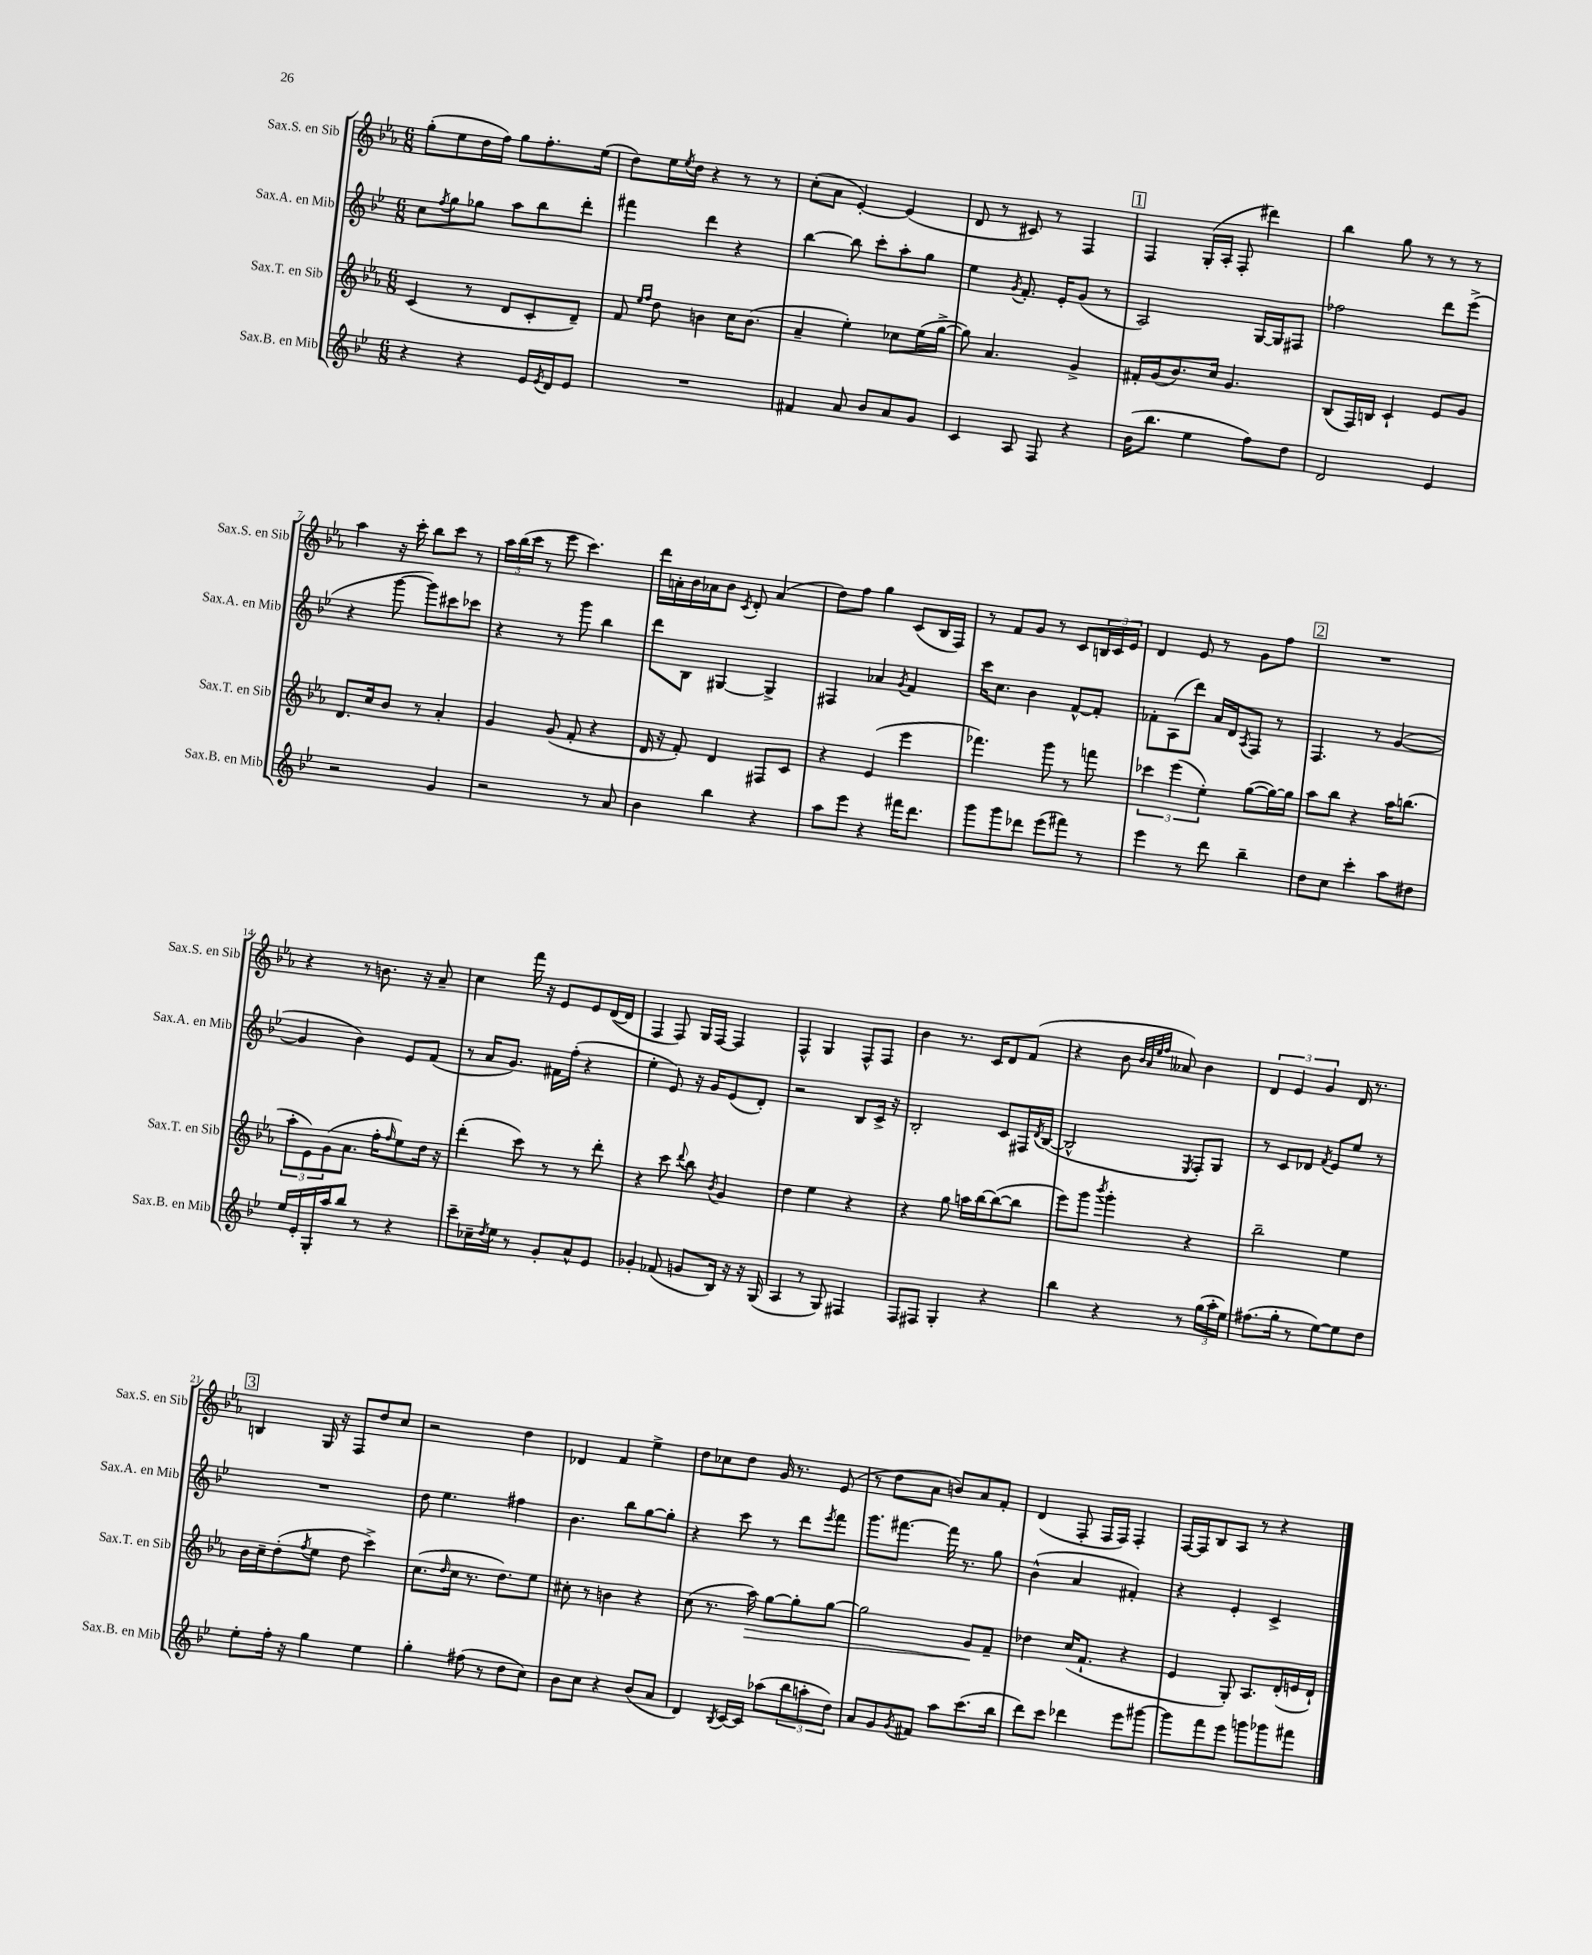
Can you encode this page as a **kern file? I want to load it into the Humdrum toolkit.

**kern	**kern	**dynam	**kern	**kern
*part4	*part3	*part3	*part2	*part1
*staff4	*staff3	*staff3	*staff2	*staff1
*I"Sax.B. en Mib	*I"Sax.T. en Sib	*	*I"Sax.A. en Mib	*I"Sax.S. en Sib
*I'Sax.B. en Mib	*I'Sax.T. en Sib	*	*I'Sax.A. en Mib	*I'Sax.S. en Sib
*clefG2	*clefG2	*	*clefG2	*clefG2
*k[b-e-]	*k[b-e-a-]	*	*k[b-e-]	*k[b-e-a-]
*M6/8	*M6/8	*	*M6/8	*M6/8
=1	=1	=1	=1	=1
4r	(4c/	.	8cc\L	(8gg'\L
.	.	.	8qff/	.
.	.	.	8gg\	8ee-\
4r	8r	.	8gg-X\J	16dd\L
.	.	.	.	16ff\JJ)
.	8d/L	.	8aa\L	8gg\L
16e-/LL	8c'/	.	8bb-\	8.ff'\
8qe-/	.	.	.	.
16d/J	.	.	.	.
8e-/J	8d~/J)	.	8ddd'\J	.
.	.	.	.	(16ee-\Jk
=2	=2	=2	=2	=2
2.r	8f/	.	4fff#X\	8dd\L)
.	16qqee-/LL	.	.	.
.	16qqff/JJ	.	.	.
.	8dd\	.	.	16ee-\L
.	.	.	.	8qee-/
.	.	.	.	16dd\JJ
.	4bn\	.	4ddd\	4r
.	16cc\KL	.	4r	8r
.	(8.b\J	.	.	.
.	.	.	.	8r
=3	=3	=3	=3	=3
4f#X/	4a-~/	.	[4bb-\	(8cc'\L
.	.	.	.	8a-\J
8a/	4ee-'\)	.	8bb-\]	[4e-'/)
8b-/L	.	.	8ccc'\L	.
8a/	8cc-X\L	.	8aa'\	(4e-/]
8g/J	(16ee-\L	.	8gg\J	.
.	[16gg^\JJ	.	.	.
=4	=4	=4	=4	=4
4c/	8gg\])	.	4ee-\	8d/
.	4.a-/	.	.	8r
.	.	.	8qg/	.
8A/	.	.	8.f'/	8c#X/)
8F/	.	.	.	8r
.	.	.	16e-'/KL	.
4r	4g^/	.	(8g/J	4F/
.	.	.	8r	.
!!LO:REH:place=s1:t=1
=5	=5	=5	=5	=5
(16b-\KL	16f#X'/LL	.	2A/)	4F/
8.bb-\J	(16g/J	.	.	.
.	8.b-/)	.	.	.
4ee-\	.	.	.	(16G'/LL
.	16cc/Jk	.	.	16A-'/JJ
.	4.g/	.	.	8F'/
8ff\L)	.	.	[16G/LL	4ddd#X\)
.	.	.	16G/J]	.
8dd\J	.	.	8F#X/J	.
=6	=6	=6	=6	=6
2d/	(8B-/L	.	2ff-X\	4bb-\
.	16F/L)	.	.	.
.	16Bn/JJ	.	.	.
.	4c`/	.	.	8gg\
.	.	.	.	8r
4e-/	8e-/L	.	8ddd\L	8r
.	8g/J	.	(8eee-^\J	8r
!!LO:LB:g=z
=7	=7	=7	=7	=7
2r	8.d/L	.	4r	4aa-\
.	16cc/k	.	.	.
.	8b-/J	.	[8ggg\	16r
.	.	.	.	16ccc'\
.	8r	.	8ggg\L])	8bb-\L
4g/	4a-'/	.	8ccc#X\	8ccc\J
.	.	.	8ccc-X\J	8r
=8	=8	=8	=8	=8
2r	4g/	.	4r	24aa-\LL
.	.	.	.	(24bb-\
.	.	.	.	24ccc\JJ
.	.	.	.	8r
.	(8g/	.	8r	8eee-\
.	8f'/	.	8ggg\	4.ccc\)
8r	4r	.	4bb-\	.
8a/	.	.	.	.
=9	=9	=9	=9	=9
4b-\	16d/	.	8ddd\L	16ddd\LL
.	16r	.	.	16an'\
.	8f'/)	.	8B-\J	16b-\
.	.	.	.	16a-X\J
4bb-\	4d/	.	[4G#X/	8b-\J
.	.	.	.	8qc/
.	.	.	.	8d'/
4r	8F#X/L	.	4G#^/]	(4a-/
.	8c/J	.	.	.
=10	=10	=10	=10	=10
8aa\L	4r	.	4F#X/	8dd\L)
8eee-\J	.	.	.	8ff\J
4r	(4e-/	.	4a-X/	4gg\
.	.	.	8qg/	.
16fff#X\KL	4eee-\	.	4f/	(8c/L
8.ddd\J	.	.	.	.
.	.	.	.	16B-/L
.	.	.	.	16F/JJ)
=11	=11	=11	=11	=11
8ggg\L	4.fff-X\)	.	16ccc\KL	8r
.	.	.	8.cc\J	.
8ggg\	.	.	.	8f/L
8ddd-X\J	.	.	4b-\	8g/J
(8eee-\L	8ggg\	.	.	8r
8fff#X\J)	8r	.	[8f^^/L	8c/L
8r	8fffn\	.	8f'/J]	24Bn/L
.	.	.	.	24c/
.	.	.	.	24e-/JJ
=12	=12	=12	=12	=12
4eee-\	6ccc-X\	.	8f-X'\L	4d/
.	.	.	(8A\	.
.	(6eee-\	.	.	.
8r	.	.	8ddd\J)	8e-/
.	6ee-'\)	.	.	.
8ddd\	.	.	16a/LL	8r
.	.	.	16d/J	.
.	.	.	8qA/	.
4bb-~\	([8gg\L	.	8F/J	8g\L
.	16gg\L_)	.	8r	8ff\J
.	16gg\JJ]	.	.	.
!!LO:REH:place=s1:t=2
=13	=13	=13	=13	=13
8dd\L	8aa-\L	.	4.F/	2.r
8cc\J	8bb-\J	.	.	.
4ccc'\	4r	.	.	.
.	.	.	8r	.
8aa\L	16aa-\KL	.	([4g/	.
.	(8.bbn\J	.	.	.
8dd#X\J	.	.	.	.
!!LO:LB:g=z
=14	=14	=14	=14	=14
16ee-/LL	12aa-'\L	.	4g/]	4r
16e-'/	.	.	.	.
.	12e-\)	.	.	.
16G'/	.	.	.	.
.	(12g\	.	.	.
16aa/J	.	.	.	.
8bb-/J	8.a-\J	.	4b-\)	8r
8r	.	.	.	8.bn\
.	16ff'\KL	.	.	.
.	16qqff/	.	.	.
4r	8ee-\)	.	8e-/L	.
.	.	.	.	16r
.	16dd\Jk	.	(8f/J	8a-~/
.	16r	.	.	.
=15	=15	=15	=15	=15
8ccc~\L	(4ddd'\	.	8r	4cc\
16cc-X~\L	.	.	16a/KL	.
8qdd/	.	.	.	.
16ee-\JJ	.	.	8.g/J)	.
8r	8ccc\)	.	.	16fff\
.	.	.	.	16r
8g'/L	8r	.	16f#X\LL	8e-/L
.	.	.	(16ff'\JJ	.
8a^^/	8r	.	4r	8e-/
8e-/J	8ddd'\	.	.	([16d/L
.	.	.	.	16d/JJ]
=16	=16	=16	=16	=16
4g-X'/	4r	.	4ee-'\	4F/
(8f-X/	8ccc\	.	8e-/)	8F/)
.	8qqddd/	.	.	.
8gn/L	8bb-\	.	16r	16G/LL
.	.	.	16g/KL	[16F/JJ
.	8qb-/	.	.	.
16B-/Jk)	4g/	.	(8e-/	4F/]
16r	.	.	.	.
16r	.	.	8d'/J)	.
(16G/	.	.	.	.
=17	=17	=17	=17	=17
4A/	4dd\	.	2r	4F^^/
8r	4ee-\	.	.	4G/
8G/)	.	.	.	.
4F#X/	4r	.	8B-/L	8F^^/L
.	.	.	16c^/Jk	8F/J
.	.	.	16r	.
=18	=18	=18	=18	=18
8F/L	4r	.	2B-'/	4b-\
8F#X/J	.	.	.	.
4G'/	8gg\	.	.	8.r
.	16aan\LL	.	.	.
.	[16bb-\J	.	.	16c/KL
4r	(8bb-\_	.	8c/L	8d/
.	8bb-\J]	.	16F#X/L	(8f/J
.	.	.	8qd/	.
.	.	.	([16B-/JJ	.
=19	=19	=19	=19	=19
4bb-\	8eee-\L)	.	2B-^^/]	4r
.	8ggg\J	.	.	.
.	8qbbb-/	.	.	.
4r	4ggg'\	.	.	8b-\
.	.	.	.	32qqb-/LLL
.	.	.	.	32qqa-/
.	.	.	.	32qqee-/
.	.	.	.	32qqff/JJJ
.	.	.	.	8a--X/)
.	.	.	8qE-/	.
8r	4r	.	8F'/L)	4b-\
(24gg\LL	.	.	8G/J	.
24aa'\	.	.	.	.
24ee-\JJ)	.	.	.	.
=20	=20	=20	=20	=20
(8.ff#X\L	2bb-~\	.	8r	6d/
.	.	.	8c/L	.
.	.	.	.	6e-/
16gg'\Jk	.	.	.	.
8r	.	.	8d-X/J	.
.	.	.	.	6g/
.	.	.	8qf/	.
[8ee-\L)	.	.	8e-/L	.
8ee-\]	4ee-\	.	8ee-/J	16d/
.	.	.	.	8.r
8dd\J	.	.	8r	.
!!LO:LB:g=z
!!LO:REH:place=s1:t=3
=21	=21	=21	=21	=21
8ee-'\L	16b-\LL	.	2.r	4Bn/
.	16cc~\J	.	.	.
16ff'\Jk	(8dd'\	.	.	.
16r	.	.	.	.
.	8qff/	.	.	.
4gg\	8ee-\J	.	.	16G/
.	.	.	.	16r
.	8dd\	.	.	8F/L
4ee-\	4ccc^\)	.	.	8dd/
.	.	.	.	8cc/J
=22	=22	=22	=22	=22
4gg'\	(8.cc\L	.	8dd\	2r
.	.	.	4.ee-\	.
.	16qqdd/	.	.	.
.	16cc\Jk	.	.	.
(8ff#X\	8.r	.	.	.
8r	.	.	.	.
.	8.dd\L)	.	.	.
8dd\L	.	.	4ff#X\	4dd\
8cc\J)	8ee-\J	.	.	.
=23	=23	=23	=23	=23
8b-\L	8cc#X'\	.	4.b-\	4d-X/
8cc\J	8r	.	.	.
4r	4bn\	.	.	4f/
.	.	.	8bb-\L	.
(8b-/L	4r	.	[8gg\	4ee-^\
8a/J	.	.	8gg'\J]	.
=24	=24	=24	=24	=24
4d/)	(8cc\	.	4r	8dd\L
.	8.r	.	.	8cc-X\
8qB-/	.	.	.	.
[16c/LL	.	.	8ccc\	8dd\J
!	!	!LO:HP:b	!	!
16c/JJ]	16aa-\)	>	.	.
(8aa-X\L	[8gg\L	.	8r	16g/
.	.	.	.	8.r
12bb-\	8gg'\]	.	8ddd\L	.
12aan'\	.	.	.	.
.	.	.	8qeee-/	.
.	[8gg\J	.	8fff\J	(8e-/
12dd\J)	.	.	.	.
=25	=25	=25	=25	=25
8a/L	2gg\]	.	8.ggg\L	8r
8g/	.	.	.	8dd\L
.	.	.	[8.fff#X\J	.
8qg/	.	.	.	.
8f#X/J	.	.	.	8a-\J
8aa\L	.	.	16fff#\]	8bn/L)
.	.	.	8.r	.
(8.ccc\	8g/L	.	.	8a-/
.	8f~/J	]	8gg\	8f'/J
16bb-\Jk	.	.	.	.
=26	=26	=26	=26	=26
8ddd\L)	4dd-X\	.	(4b-^^\	(4d/
8ccc\J	.	.	.	.
4ddd-X\	(16cc/KL	.	4a/	8F'/
.	8.f`/J	.	.	.
.	.	.	.	16F/LL
.	.	.	.	16F/JJ)
8eee-\L	4r	.	4f#X'/)	4F'/
[8ggg#X\J	.	.	.	.
=27	=27	=27	=27	=27
8ggg#\L]	4e-/	.	4r	[16F/LL
.	.	.	.	16F/J]
8fff\	.	.	.	8B-/
8eee-\J	8G'/)	.	4e-'/	8A-/J
8gggn\L	8.A-/L	.	.	8r
8ggg-X\	.	.	4c^/	4r
.	(16d'/L	.	.	.
8fff#X\J	16en/	.	.	.
.	16d`/JJ)	.	.	.
==	==	==	==	==
*-	*-	*-	*-	*-
